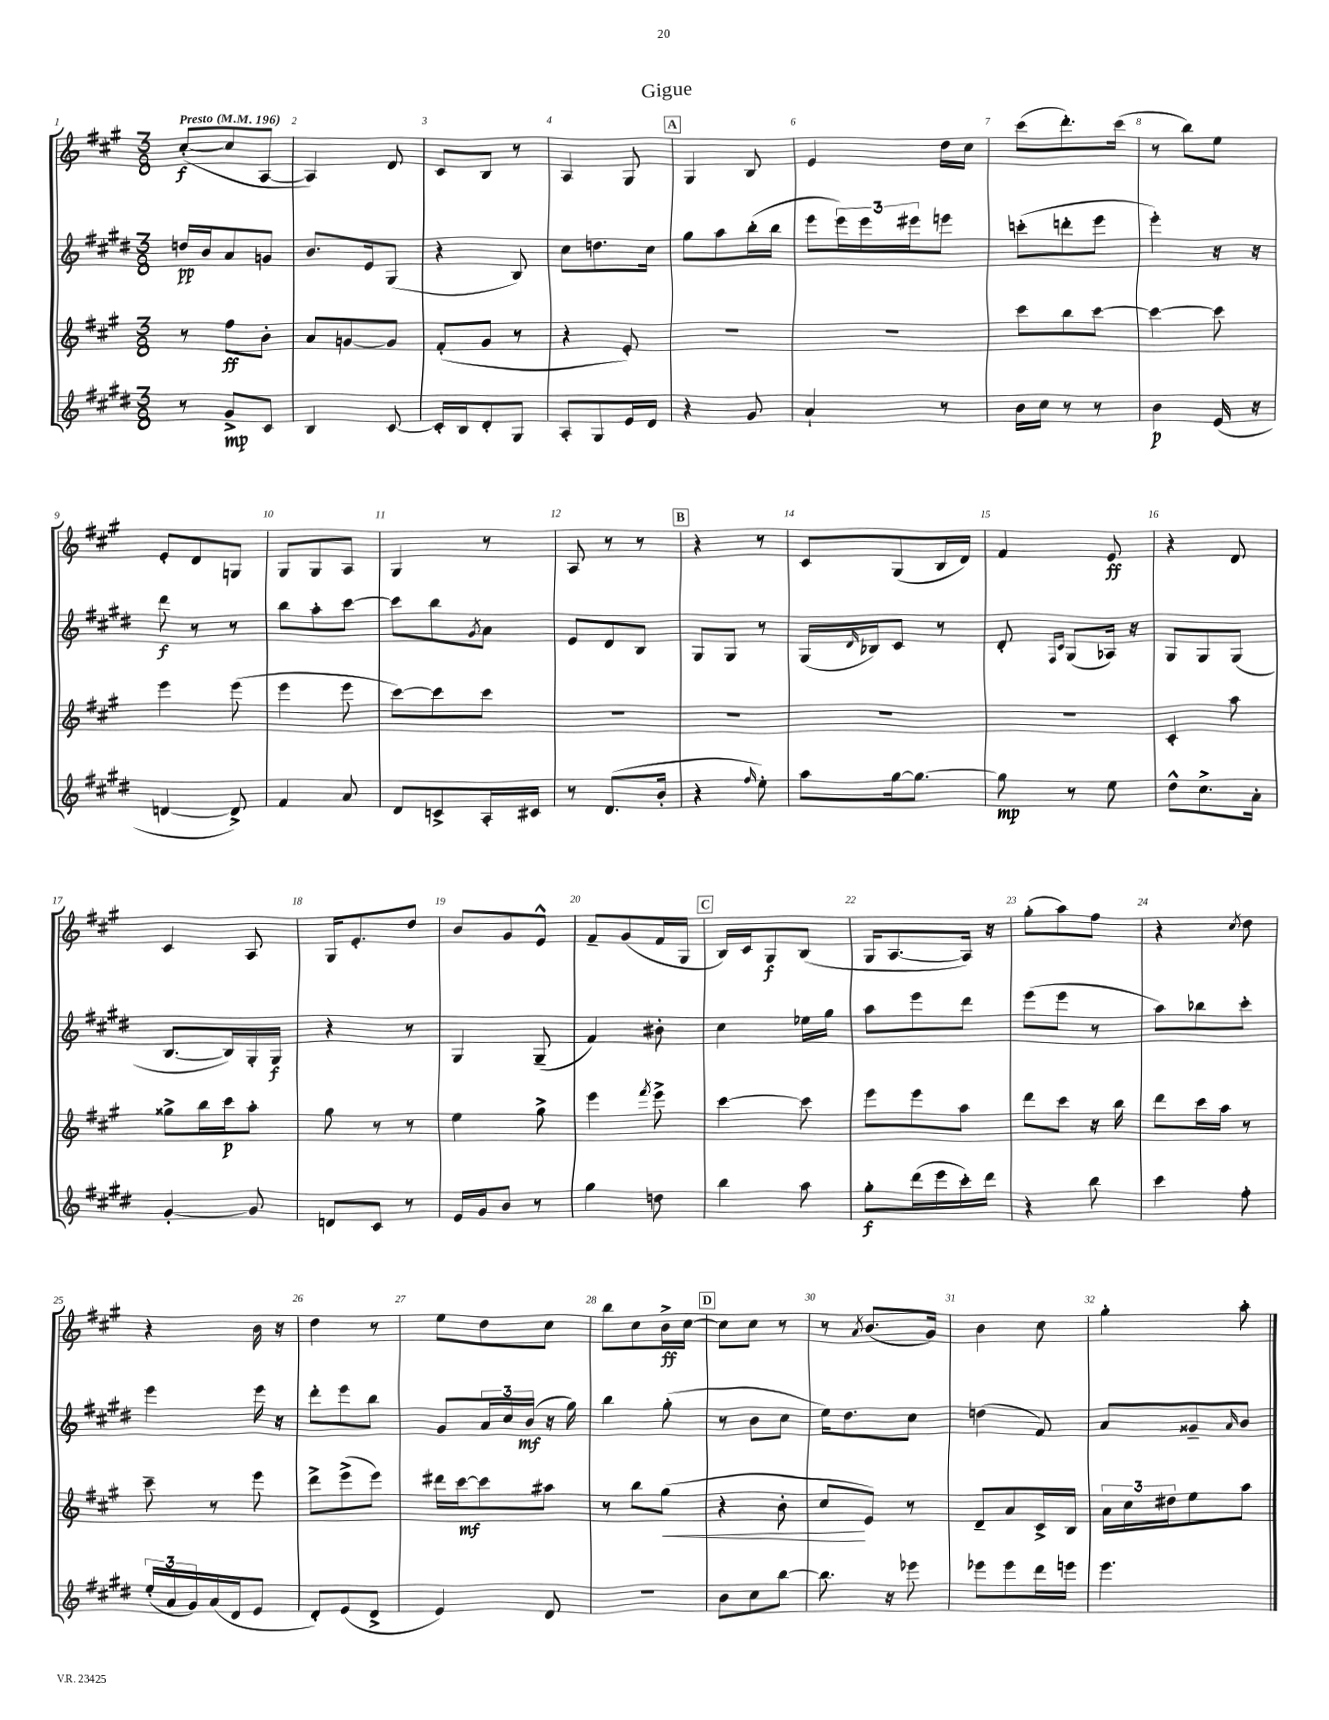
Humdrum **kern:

**kern	**kern	**kern	**kern
*staff4	*staff3	*staff2	*staff1
*clefG2	*clefG2	*clefG2	*clefG2
*k[f#c#g#d#]	*k[f#c#g#]	*k[f#c#g#d#]	*k[f#c#g#]
*M3/8	*M3/8	*M3/8	*M3/8
*MM196	*MM196	*MM196	*MM196
8r	8r	16dd/LL	([8cc#'/L
.	.	16b/J	.
8g#^/L	8ff#\L	8a/	8cc#/]
8c#/J	8b'\J	8g/J	[8A/J
=	=	=	=
4B/	8a/L	8.b/L	4A/])
.	[8g/	.	.
.	.	16e/k	.
[8c#/	8g/]J	(8G#/J	8d/
=	=	=	=
16c#'/]LL	(8f#'/L	4r	8c#/L
16B/J	.	.	.
8d#'/	8g#/J	.	8B/J
8G#/J	8r	8B/)	8r
=	=	=	=
8A'/L	4r	8cc#\L	4A/
8G#/	.	8.dd\	.
16e/L	8e'/)	.	8G#/
16d#/JJ	.	16cc#\Jk	.
=	=	=	=
4r	4.r	8gg#\L	4G#/
.	.	8aa\	.
8g#/	.	(16bb'\L	8B/
.	.	16bb\JJ	.
=	=	=	=
4a`/	4.r	8eee\L	4e/
.	.	24eee\L)	.
.	.	24eee\	.
.	.	24eee#\J	.
8r	.	8eee\J	16dd\LL
.	.	.	16cc#\JJ
=	=	=	=
16b\LL	8ccc#\L	(8ccc'\L	(8ccc#\L
16cc#\JJ	.	.	.
8r	8bb\	8ddd'\	8.ddd'\)
8r	[8ccc#\J	8eee\J	.
.	.	.	(16ccc#\Jk
=	=	=	=
4b\	4ccc#\_	4eee'\)	8r
.	.	.	8bb\L)
(16e/	8ccc#\]	16r	8ee\J
16r	.	16r	.
=	=	=	=
[4d/	4eee\	8ddd#\	8e'/L
.	.	8r	8d/
8d^/])	(8eee\	8r	8G/J
=	=	=	=
4f#/	4eee\	8bb\L	8G#/L
.	.	8aa'\	8G#/
8a/	8eee\	[8ccc#\J	8A/J
=	=	=	=
8d#/L	[8ccc#\L)	8ccc#\]L	4G#/
8c^/	8ccc#\]	8bb\	.
.	.	8qg#/	.
16A'/L	8ccc#\J	8a\J	8r
16c#/JJ	.	.	.
=	=	=	=
8r	4.r	8e/L	8A/
(8.d#/L	.	8d#/	8r
.	.	8B/J	8r
16b'/Jk	.	.	.
=	=	=	=
4r	4.r	8G#/L	4r
.	.	8G#/J	.
16qqff#/	.	.	.
8ee'\)	.	8r	8r
=	=	=	=
8aa\L	4.r	(16G#/LL	8c#/L
.	.	16qqd#/	.
.	.	16B-/J)	.
[16gg#\k	.	8c#/J	(8G#/
8.gg#\_J	.	.	.
.	.	8r	16B/L
.	.	.	16d/JJ)
=	=	=	=
8gg#\]	4.r	8d#'/	4f#/
.	.	16qqF#/LL	.
.	.	16qqc#/JJ	.
8r	.	(8G#/L	.
8ee\	.	16A-/Jk)	8e/
.	.	16r	.
=	=	=	=
8dd#^^\L	4c#'/	8G#/L	4r
8.cc#^\	.	8G#/	.
.	8aa\	(8G#/J	8d/
16a'\Jk	.	.	.
=	=	=	=
[4g#'/	8gg##^\L	[8.B/L	4c#/
.	16bb\L	.	.
.	16ccc#\J	16B/]L)	.
8g#/]	8aa'\J	16G#'/	8A/
.	.	16G#/JJ	.
=	=	=	=
8d/L	8gg#\	4r	16G#/LK
.	.	.	8.e'/
8c#/J	8r	.	.
8r	8r	8r	8dd/J
=	=	=	=
16e/LL	4ee\	4G#/	8b/L
16g#/J	.	.	.
8b/J	.	.	8g#/
8r	8gg#^\	(8G#~/	8e^^/J
=	=	=	=
4gg#\	4eee\	4f#/)	8f#~/L
.	.	.	(8g#/
.	8qfff#/	.	.
8dd\	8eee^\	8b#'\	16f#/L
.	.	.	16G#/JJ
=	=	=	=
4bb\	[4ccc#\	4cc#\	16B/LL)
.	.	.	16c#/J
.	.	.	8G#/
8aa\	8ccc#\]	16ee-\LL	(8B/J
.	.	16gg#\JJ	.
=	=	=	=
8gg#'\L	8eee\L	8aa\L	16G#/LK
.	.	.	[8.A/
(16ddd#\L	8eee\	8eee\	.
16eee\	.	.	.
16ccc#'\)	8aa\J	8ddd#\J	16A/]Jk)
16ddd#\JJ	.	.	16r
=	=	=	=
4r	8ddd\L	(8eee\L	(8gg#'\L
.	8ccc#\J	8eee\J	8aa\)
8bb\	16r	8r	8ff#\J
.	16bb\	.	.
=	=	=	=
4ccc#\	8ddd\L	8aa\L)	4r
.	16ccc#\L	8bb-\	.
.	16aa\JJ	.	.
.	.	.	8qcc#/
8ff#'\	8r	8ccc#'\J	8dd\
=	=	=	=
(24ee'/LL	8ccc#~\	4eee\	4r
24a/	.	.	.
24g#/)	.	.	.
(16a/	8r	.	.
16d#/J	.	.	.
8e/J	8eee\	16eee\	16b\
.	.	16r	16r
=	=	=	=
8d#'/L)	8ddd^\L	8ddd#'\L	4dd\
(8e/	(8eee^\	8eee\	.
8d#^/J	8eee\J)	8bb\J	8r
=	=	=	=
4e/)	16ddd#\LL	8g#/L	8ee\L
.	[16ccc#\J	.	.
.	8ccc#\]	24a/L	8dd\
.	.	24cc#/	.
.	.	(24b/JJ	.
8d#/	8aa#\J	16r	8cc#\J
.	.	16gg#\)	.
=	=	=	=
4.r	8r	4bb\	8bb\L
.	8bb\L	.	8cc#\
.	(8gg#\J	(8gg#'\	16b^\L
.	.	.	[16cc#\JJ
=	=	=	=
8b\L	4r	8r	8cc#\]L
8cc#\	.	8b\L	8cc#\J
[8bb\J	8b'\	8cc#\J	8r
=	=	=	=
8.bb\]	8cc#/L	16ee\LK)	8r
.	.	8.dd#\	.
.	.	.	8qa/
.	8e/J)	.	(8.b/L
16r	.	.	.
8eee-\	8r	8cc#\J	.
.	.	.	16g#/Jk)
=	=	=	=
8eee-\L	8d~/L	(4dd\	4b\
8eee-\	8a/	.	.
16ddd#\L	16c#^/L	8f#/)	8cc#\
16eee\JJ	16B/JJ	.	.
=	=	=	=
4.eee\	24a\LL	8a/L	4gg#'\
.	24cc#\	.	.
.	24dd#\J	.	.
.	8ee\	8g##~/	.
.	.	16qqa/	.
.	8aa\J	8b/J	8aa'\
==	==	==	==
*-	*-	*-	*-
